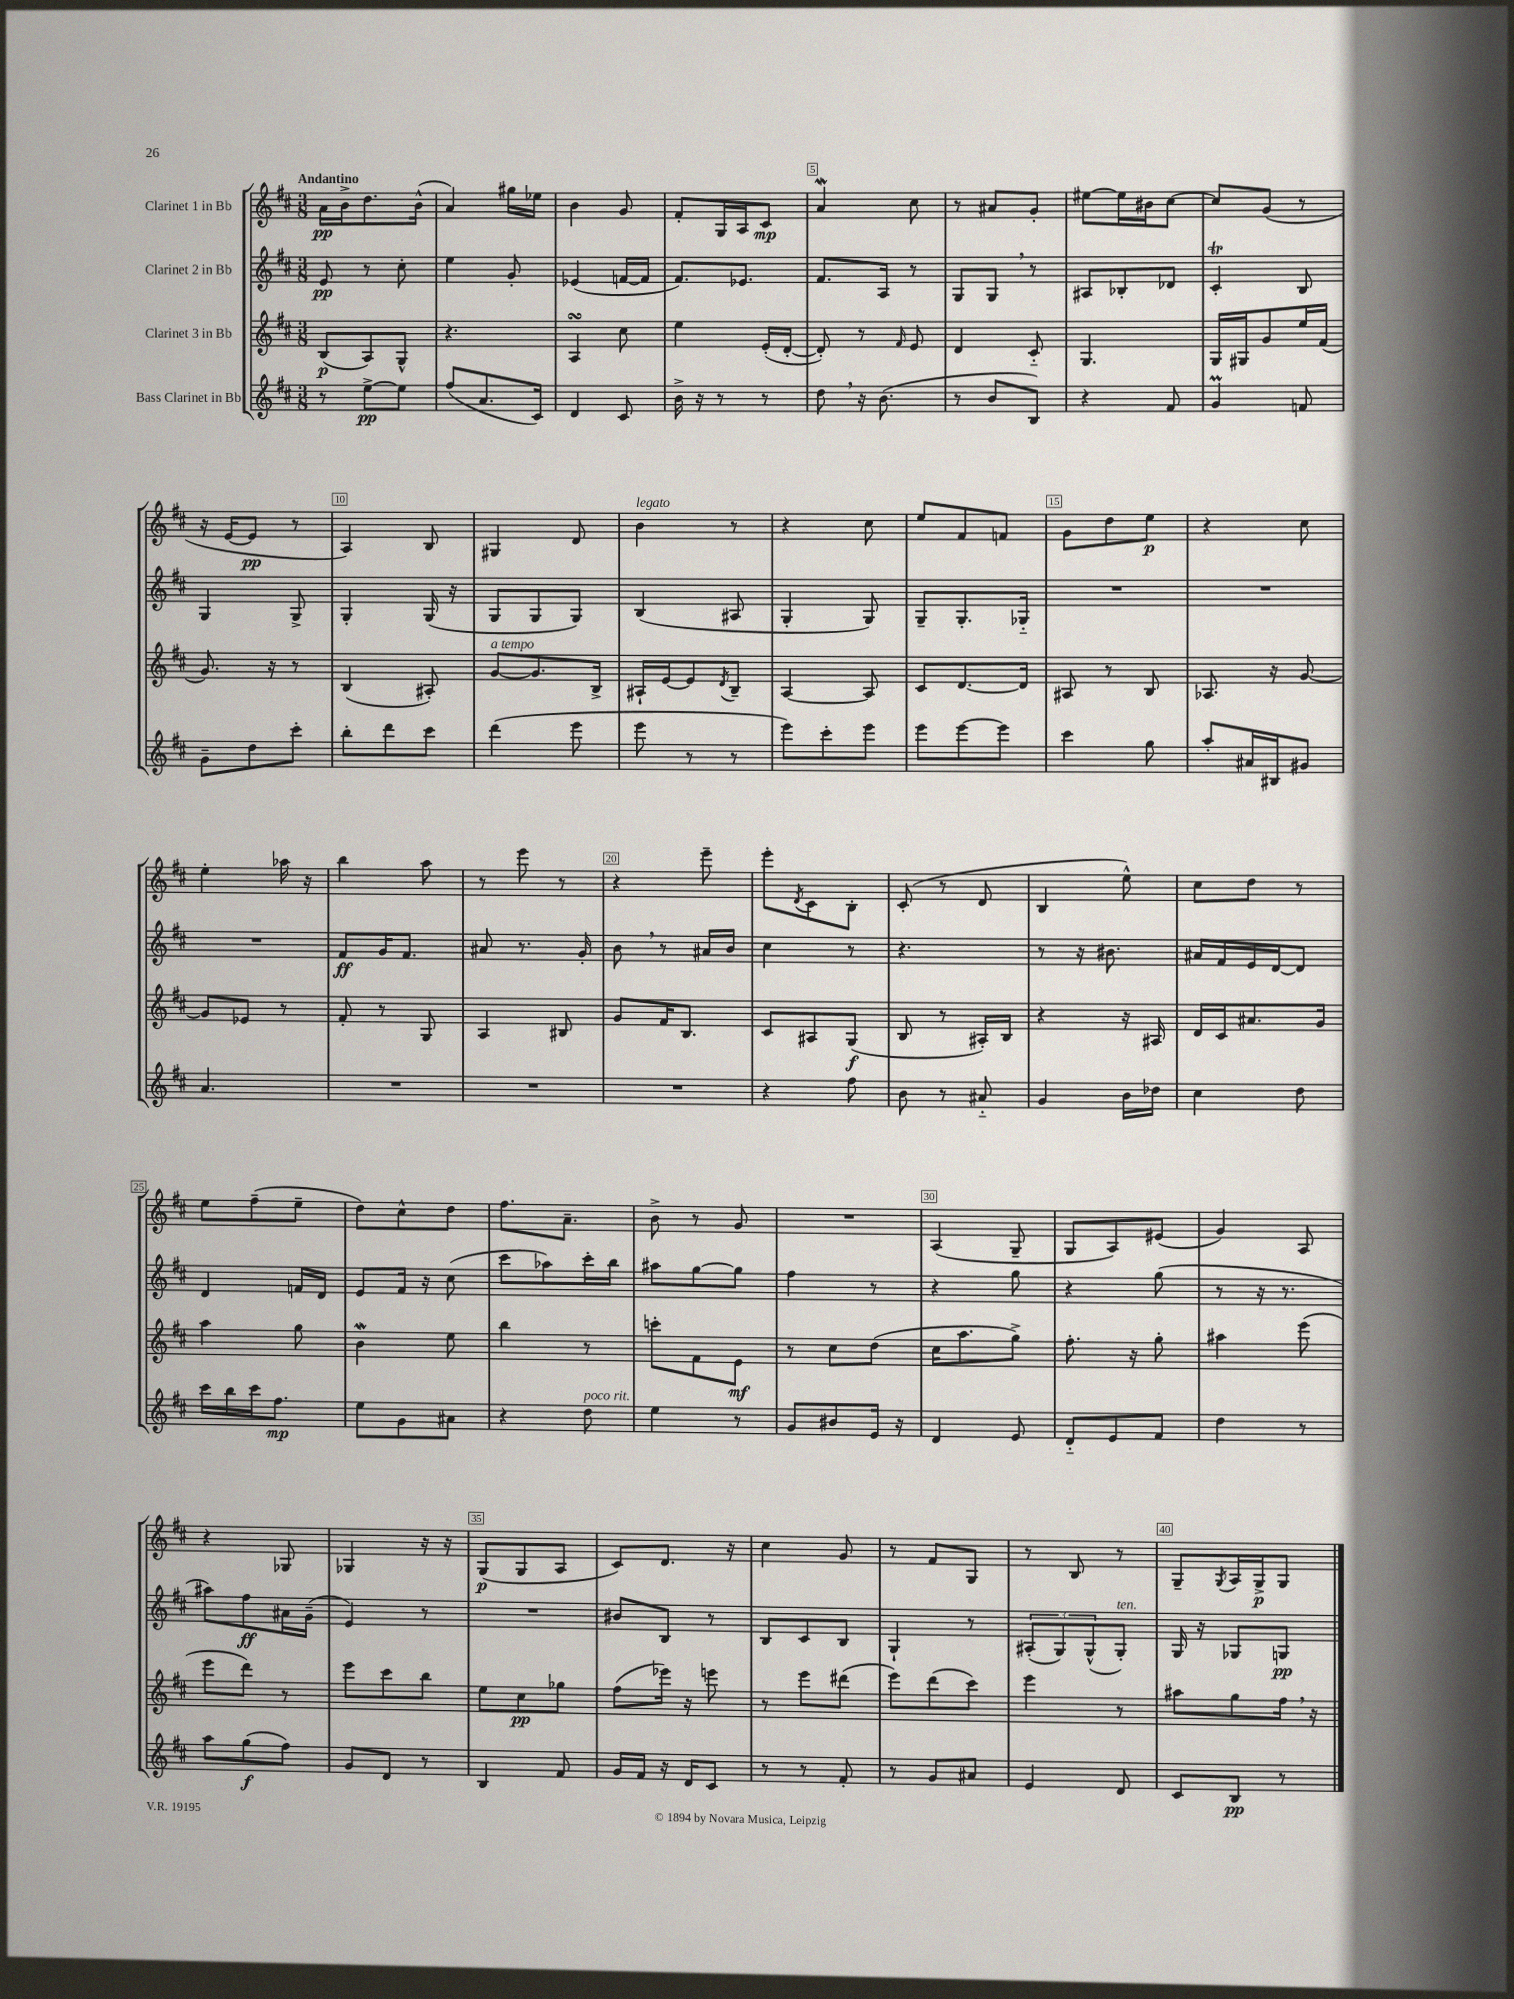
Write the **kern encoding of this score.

**kern	**kern	**kern	**kern
*staff4	*staff3	*staff2	*staff1
*clefG2	*clefG2	*clefG2	*clefG2
*k[f#c#]	*k[f#c#]	*k[f#c#]	*k[f#c#]
*M3/8	*M3/8	*M3/8	*M3/8
8r	(8B	8e	16a
.	.	.	16b^
[8ee^	8A)	8r	8.dd
8ee]	8G^^	8cc#'	.
.	.	.	(16b^^
=	=	=	=
(8ff#	4.r	4ee	4a)
8.a	.	.	.
.	.	8g'	16gg#
16c#)	.	.	16ee-
=	=	=	=
4d	4A	(4e-	4b
8c#	8cc#	[16f	8g
.	.	16f]	.
=	=	=	=
16b^	4ee	8.f#)	8f#'
16r	.	.	.
8r	.	.	16G
.	.	8.e-	16A
8r	(16e'	.	8c#
.	[16d'	.	.
=	=	=	=
8dd	8d'])	8.f#	4a
16r	8r	.	.
(8.b	.	16A	.
.	16qqf#	.	.
.	8e	8r	8cc#
=	=	=	=
8r	4d	8G	8r
8b	.	8G	8a#
8B)	8c#'~	8r	8g'
=	=	=	=
4r	4.G	8A#	[8ee#
.	.	8B-'	16ee#]
.	.	.	16b#
8f#	.	8d-	[8cc#
=	=	=	=
4g	16G	4c#'	8cc#]
.	16G#	.	.
.	8g	.	(8g
8f	16ee	8B	8r
.	(16f#	.	.
=	=	=	=
8g~	8.g)	4G	16r
.	.	.	[16e
8dd	.	.	8e]
.	16r	.	.
8ccc#'	8r	8G^	8r
=	=	=	=
8bb'	(4B	4G'	4A)
8ddd	.	.	.
8ccc#	8A#')	(16G	8B
.	.	16r	.
=	=	=	=
(4ddd	[8g	8G	4G#
.	8.g]	8G	.
8eee	.	8G)	8d
.	16B^	.	.
=	=	=	=
8eee	16A#`	(4B	4b
.	[16e	.	.
8r	8e]	.	.
.	8qd	.	.
8r	8B~	8A#	8r
=	=	=	=
8eee)	[4A	4G'	4r
8ccc#'	.	.	.
8eee	8A]	8G)	8cc#
=	=	=	=
8eee	8c#	8G~	8ee
[8eee	[8.d	8.G'	8f#
8eee]	.	.	8f
.	16d]	16G-'~	.
=	=	=	=
4ccc#	8A#	4.r	8g
.	8r	.	8dd
8gg	8B	.	8ee
=	=	=	=
8aa'	8.A-	4.r	4r
16a#	.	.	.
16B#	16r	.	.
8g#	[8g	.	8cc#
=	=	=	=
4.a	8g]	4.r	4ee'
.	8e-	.	.
.	8r	.	16aa-
.	.	.	16r
=	=	=	=
4.r	8f#'	8f#	4bb
.	8r	16g	.
.	.	8.f#	.
.	8G	.	8aa
=	=	=	=
4.r	4A	8a#	8r
.	.	8.r	8eee
.	8B#	.	8r
.	.	16g'	.
=	=	=	=
4.r	8g	8b	4r
.	16f#	8r	.
.	8.B	.	.
.	.	16a#	8eee~
.	.	16b	.
=	=	=	=
4r	8c#	4cc#	8eee'
.	.	.	8qd
.	8A#	.	8c#
8ff#	(8G	8r	8B'
=	=	=	=
8b	8B	4.r	(8c#'
8r	8r	.	8r
8a#'~	16A#')	.	8d
.	16B	.	.
=	=	=	=
4g	4r	8r	4B
.	.	16r	.
.	.	8.b#	.
16b	16r	.	8ee^^)
16dd-	16A#	.	.
=	=	=	=
4cc#	16d	16a#	8cc#
.	16c#	16f#	.
.	8.a#	16e	8dd
.	.	[16d	.
8dd	.	8d]	8r
.	16g	.	.
=	=	=	=
16ccc#	4aa	4d	8ee
16bb	.	.	.
16ccc#	.	.	(8ff#~
8.ff#	.	.	.
.	8gg	16f	8ee~
.	.	16d	.
=	=	=	=
8ee	4b	8e	8dd)
8g	.	16f#	8cc#^^
.	.	16r	.
8a#	8ee	(8cc#	8dd
=	=	=	=
4r	4bb	8ccc#	8.ff#
.	.	8aa-)	.
.	.	.	8.a~
8dd	8r	16ccc#'	.
.	.	16bb	.
=	=	=	=
4ee	8ccc'	8aa#	8b^
.	8f#	[8gg	8r
8r	8e	8gg]	8g
=	=	=	=
8g	8r	4ff#	4.r
8b#	8cc#	.	.
16e	(8dd	8r	.
16r	.	.	.
=	=	=	=
4d	16cc#	4r	(4A
.	8.aa	.	.
8e	8gg^)	8gg	8G~
=	=	=	=
8d'~	8.ff#'	4r	8G
8e	.	.	8A)
.	16r	.	.
8f#	8gg'	(8gg	(8e#
=	=	=	=
4dd	4aa#	8r	4g)
.	.	16r	.
.	.	8.r	.
8r	(8eee	.	8A
=	=	=	=
8aa	8eee	8aa#)	4r
(8gg	8ddd)	8ff#	.
8ff#)	8r	16a#	8G-
.	.	(16g~	.
=	=	=	=
8g	8eee	4e)	4G-
8d	8ccc#	.	.
8r	8bb	8r	16r
.	.	.	16r
=	=	=	=
4B	8ee	4.r	(8G
.	8cc#	.	8G
8f#	8gg-	.	8A
=	=	=	=
16g	(8ff#	8b#	8c#)
16f#	.	.	.
16r	16eee-)	8B	8.d
16d	16r	.	.
8c#	8eee	8r	.
.	.	.	16r
=	=	=	=
8r	8r	8B	4cc#
8r	8eee	8c#	.
8f#'	(8ddd#	8B	8g
=	=	=	=
8r	8eee)	4G`	8r
8g	(8ddd	.	8f#
8a#	8ccc#)	8r	8G
=	=	=	=
4e	4eee	(12A#'	8r
.	.	12G)	.
.	.	.	8B
.	.	(12G^^	.
8d	8r	8G')	8r
=	=	=	=
8c#	8aa#	16G	8G~
.	.	16r	.
.	.	.	8qG
8B	8gg	8G-	16A
.	.	.	16G^
8r	16ff#	8G	8G
.	16r	.	.
==	==	==	==
*-	*-	*-	*-
